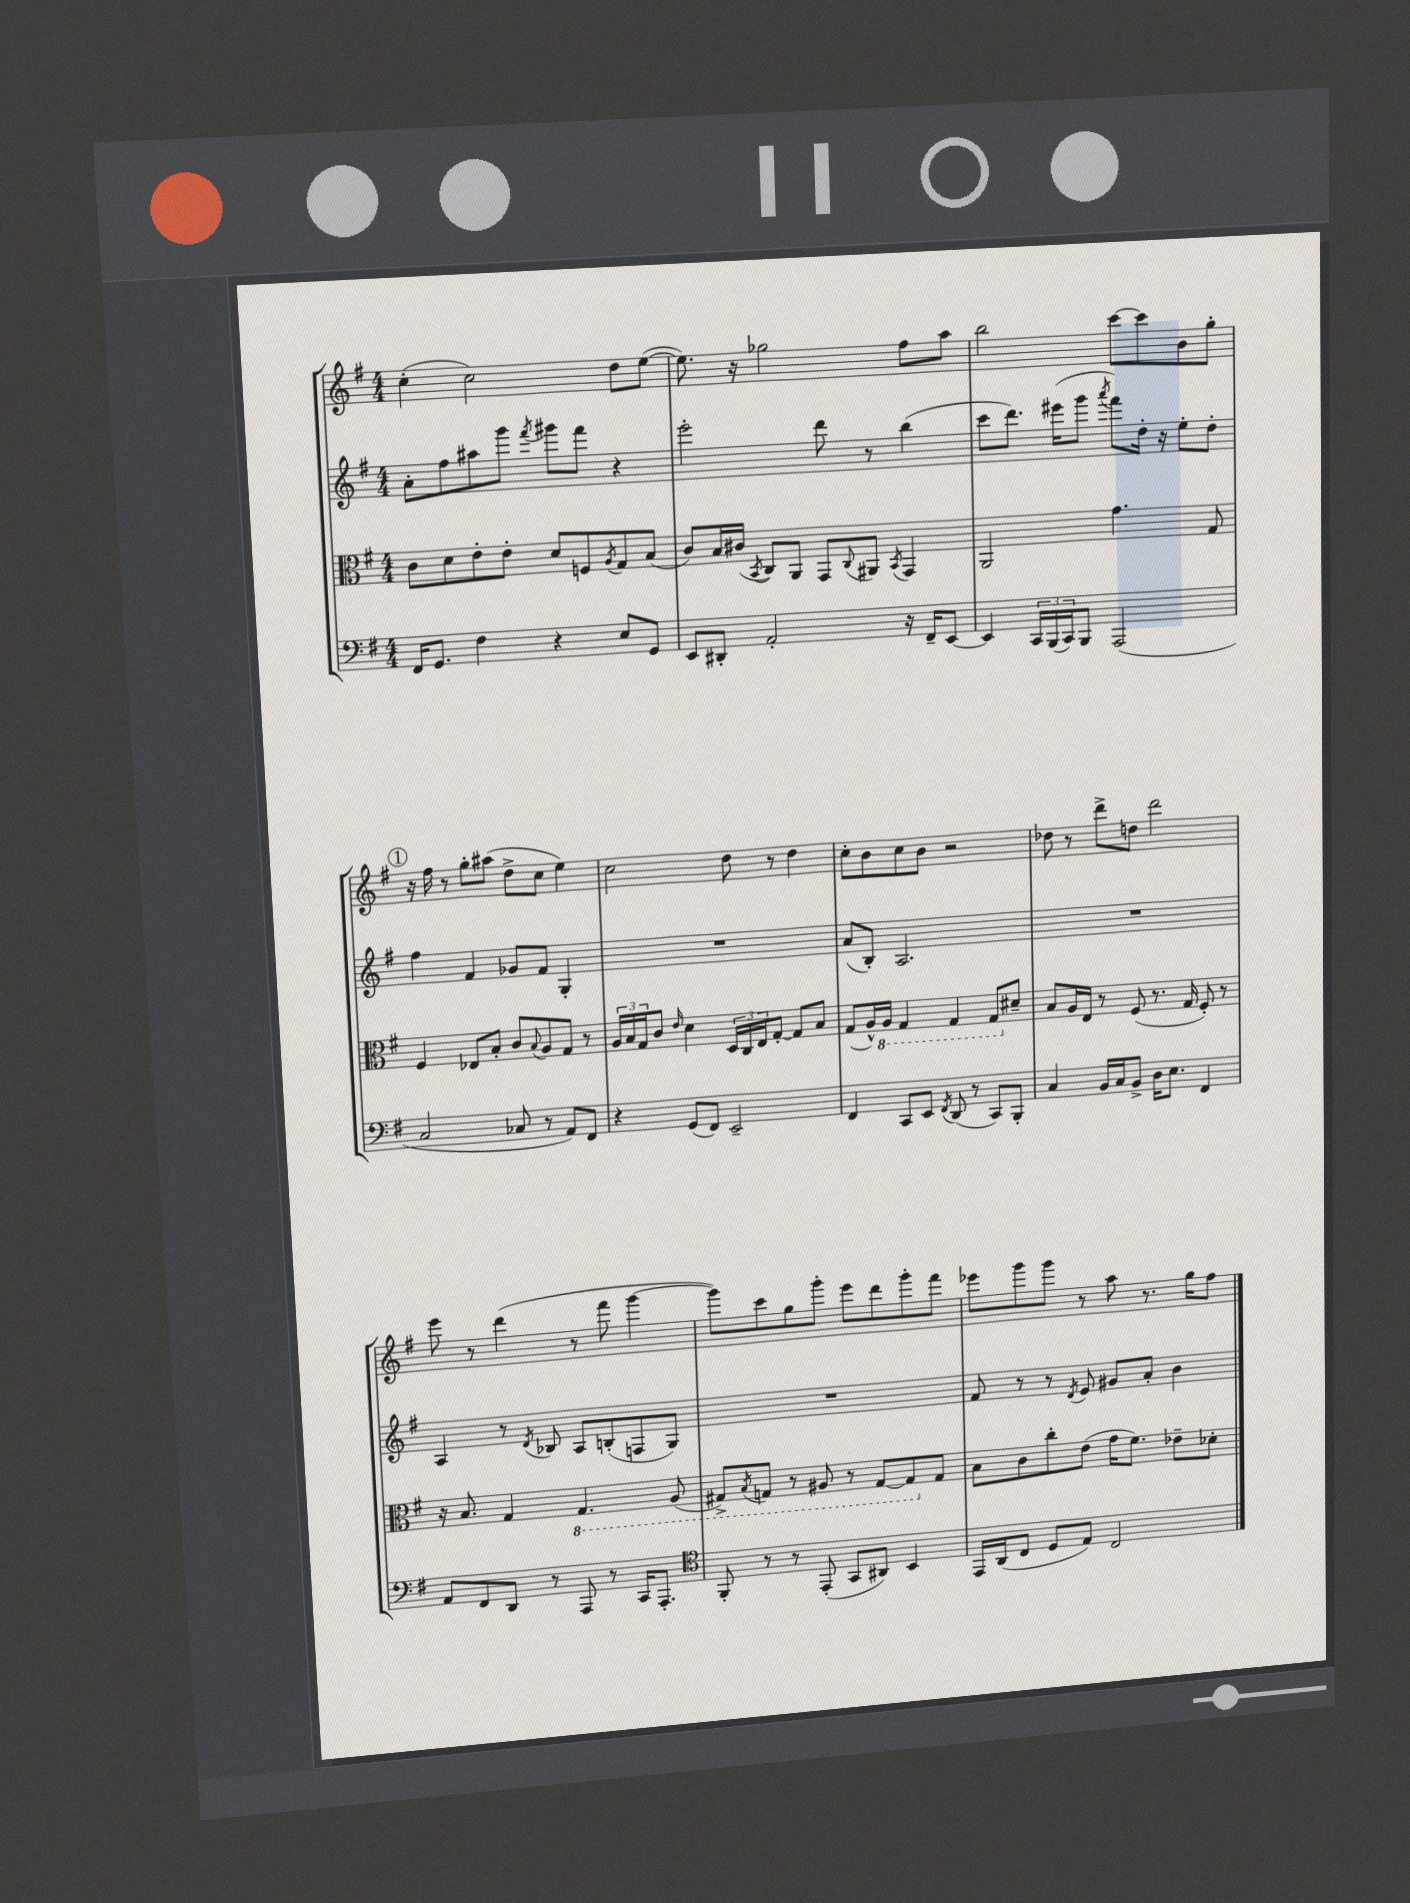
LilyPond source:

<<
\new StaffGroup <<
\new Staff = "s0" {
    \clef treble \key g \major \numericTimeSignature \time 4/4
    c''4-.( c''2) d''8 e''8~( |
    e''8.) r16 ges''2 fis''8 a''8 |
    b''2 c'''8~ c'''8 b'8 g''8-. |
    \mark \markup { \circle "1" } r16 fis''16 r8 g''8-. ais''8( d''8-> c''8 e''4) |
    c''2 d''8 r8 d''4 |
    c''8-. b'8 c''8 b'8 r2 |
    des''8 r8 d'''8-> d''8 d'''2 |
    e'''8 r8 d'''4( r8 fis'''8 g'''4~ |
    g'''8) c'''8 g''8 g'''8-. e'''8 d'''8 g'''8-. fis'''8 |
    ees'''8 g'''8 g'''8 r8 a''8 r8. g''16 fis''8 \bar "|." |
}
\new Staff = "s1" {
    \clef treble \key g \major \numericTimeSignature \time 4/4
    a'8-. fis''8 ais''8 g'''8 \acciaccatura { fis'''8 } gis'''8 fis'''8 r4 |
    e'''2-. d'''8 r8 b''4( |
    c'''8 d'''8.) eis'''16( g'''8 \acciaccatura { a'''8 } fis'''8) d''16-. r16 e''8-. d''8-. |
    \mark \markup { \circle "1" } fis''4 fis'4 ges'8 fis'8 g4-. |
    R1 |
    a'8( b8-.) a2. |
    R1 |
    a4 r8 \acciaccatura { d'8 } bes8 a8 b8-.( f8 g8) |
    R1 |
    fis'8 r8 r8 \acciaccatura { d'8 } e'8 gis'8 a'8-. b'4 \bar "|." |
}
\new Staff = "s2" {
    \clef alto \key g \major \numericTimeSignature \time 4/4
    c'8 d'8 e'8-. e'8-. d'8 f8 \acciaccatura { a8 } g8 b8( |
    c'8) b16 cis'16( \acciaccatura { b,8 } c8) a,8 g,8 \appoggiatura { c8 } ais,8 \acciaccatura { b,8 } g,4 |
    a,2 g'4. g8 |
    \mark \markup { \circle "1" } fis4 ees8 b8-. c'8 \appoggiatura { b8 } a8 g8 r8 |
    \tuplet 3/2 { a16 b16 g16 } c'8 \grace { e'16 } d'4 \tuplet 3/2 { d16 c16 e16 } g8~-. g8 b8 |
    g8( a16-^) \ottava #-1 a,16 g,4 g,4 g,8 \ottava #0 dis'8-- |
    b8 a16 e16 r8 fis8( r8. g16 fis8-.) r8 |
    r16 b8. g4 \ottava #-1 g,4. a,8( |
    gis,8->) \acciaccatura { b,8 } g,8 r8 ais,8 r8 g,8~ g,8 \ottava #0 g8 |
    b8 c'8 c''8-. e'8( g'16 fis'8.) ees'8-- des'8-. \bar "|." |
}
\new Staff = "s3" {
    \clef bass \key g \major \numericTimeSignature \time 4/4
    fis,16 g,8. fis4 r4 e8 g,8 |
    e,8 dis,8-. a,2-. r16 fis,16-- e,8~ |
    e,4 \tuplet 3/2 { c,16 b,,16( c,16) } b,,8 a,,2( |
    \mark \markup { \circle "1" } c2 ces8 r8 a,8) fis,8 |
    r4 g,8( fis,8) e,2-- |
    fis,4 c,8 e,8 \acciaccatura { fis,8 } d,8( r8 c,8) b,,8-. |
    c4 b,16 c16 b,8-> d16 e8. fis,4 |
    a,8 fis,8 d,8 r8 a,,8 r8 c,16 a,,8.-. |
    \clef tenor fis,8-. r8 r8 e,8-.( g,8 ais,8) b,4 |
    e,16 a,16( c8 d8 e8) c2 \bar "|." |
}
>>
>>
\layout { \context { \Score \remove "Bar_number_engraver" } }
